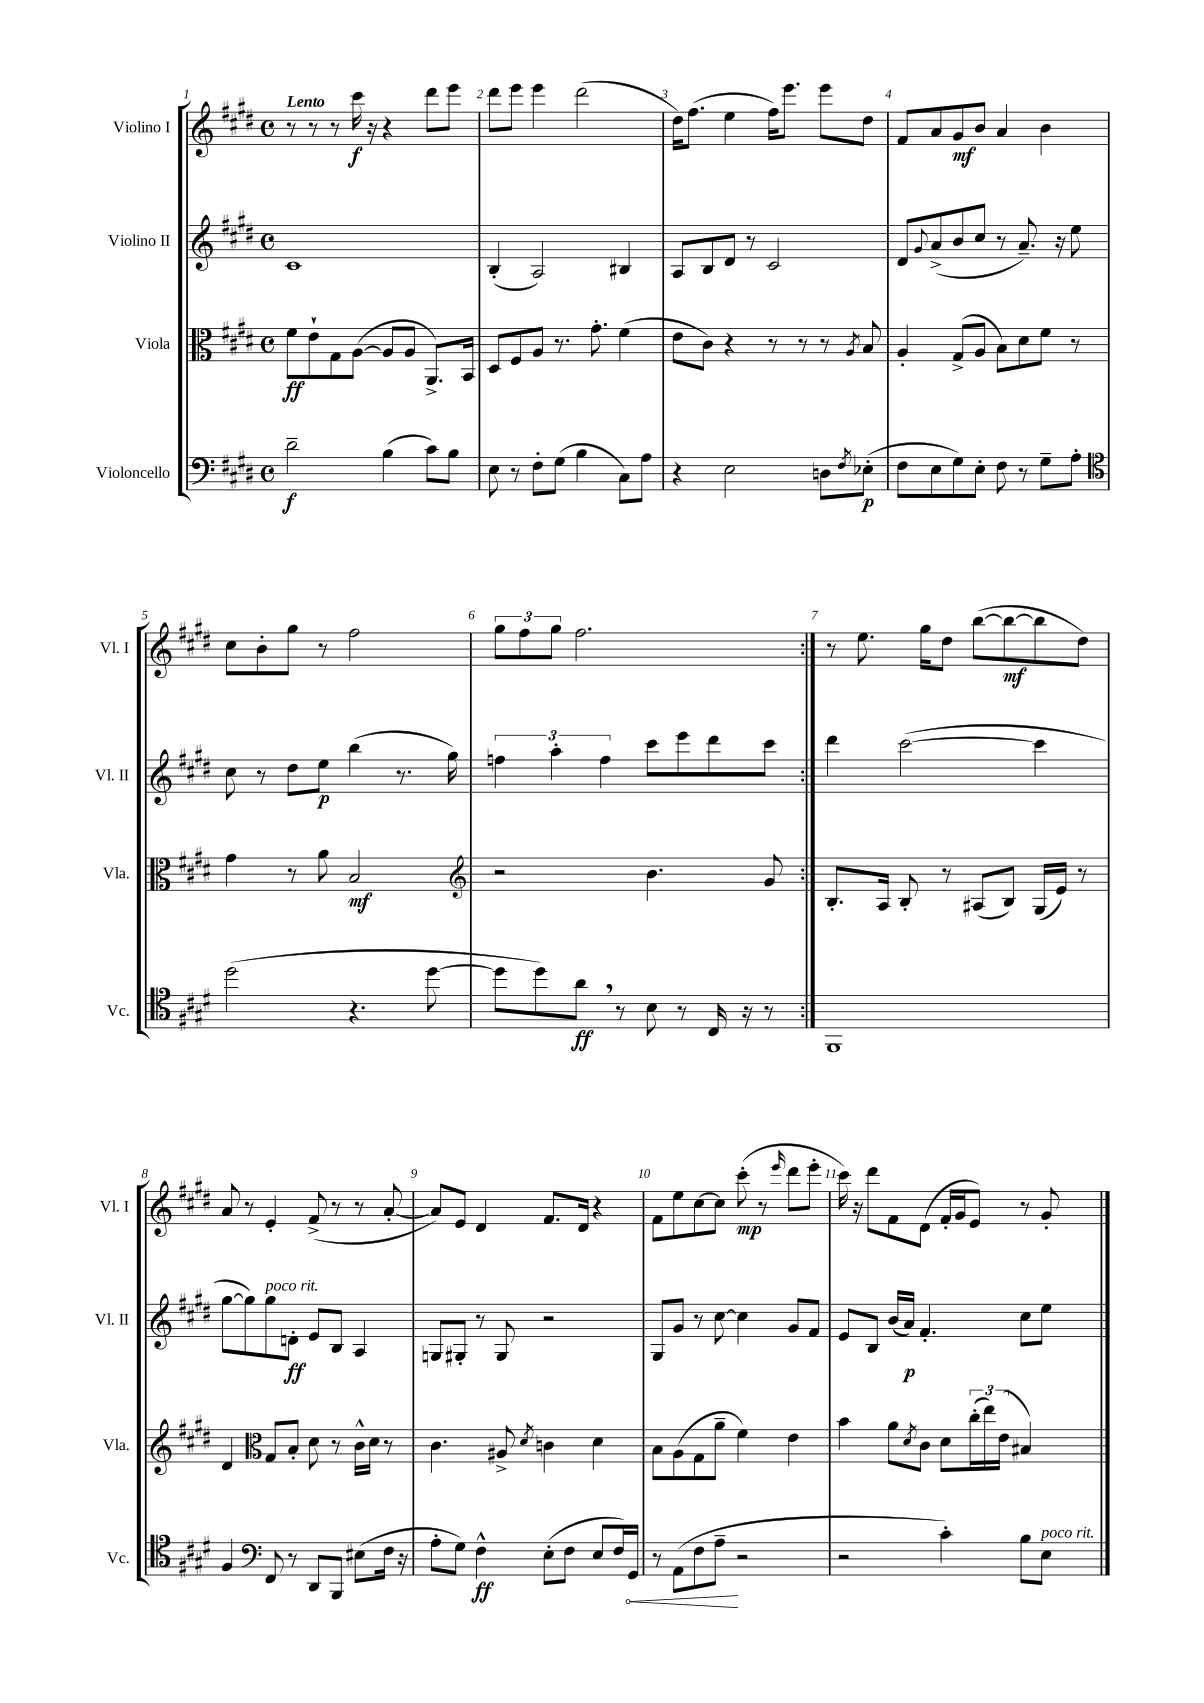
<<
\new StaffGroup <<
\new Staff = "s0" \with { instrumentName = "Violino I" shortInstrumentName = "Vl. I" } {
    \clef treble \key e \major \defaultTimeSignature \time 4/4 \tempo "Lento"
    \repeat volta 2 { r8 r8 r8 cis'''16\f r16 r4 dis'''8 e'''8 |
    dis'''8 e'''8 e'''4 dis'''2( |
    dis''16) fis''8.( e''4 fis''16) e'''8. e'''8 dis''8 |
    fis'8 a'8 gis'8\mf b'8 a'4 b'4 |
    cis''8 b'8-. gis''8 r8 fis''2 |
    \tuplet 3/2 { gis''8 fis''8 gis''8 } fis''2. | }
    r8 e''8. gis''16 dis''8 b''8~( b''8~\mf b''8 dis''8) |
    a'8 r8 e'4-. fis'8->( r8 r8 a'8~-. |
    a'8) e'8 dis'4 fis'8. dis'16 r4 |
    fis'8 e''8 cis''8~ cis''8 cis'''8-.\mp( r8 \grace { e'''16 } dis'''8 e'''8-. |
    cis'''16) r16 dis'''8 fis'8 dis'8( fis'16-. gis'16 e'8) r8 gis'8-. \bar "|." |
}
\new Staff = "s1" \with { instrumentName = "Violino II" shortInstrumentName = "Vl. II" } {
    \clef treble \key e \major \defaultTimeSignature \time 4/4
    \repeat volta 2 { cis'1 |
    b4-.( a2) bis4 |
    a8 b8 dis'8 r8 cis'2 |
    dis'8 \appoggiatura { gis'8 } a'8->( b'8 cis''8 r8 a'8.--) r16 e''8 |
    cis''8 r8 dis''8 e''8\p b''4( r8. gis''16) |
    \tuplet 3/2 { f''4 a''4-. f''4 } cis'''8 e'''8 dis'''8 cis'''8 | }
    dis'''4 cis'''2~( cis'''4 |
    gis''8~ gis''8) gis''8^\markup { \italic "poco rit." } d'8-.\ff e'8 b8 a4 |
    g8 gis8-. r8 gis8 r2 |
    gis8 gis'8 r8 cis''8~ cis''4 gis'8 fis'8 |
    e'8 b8 b'16( a'16\p) fis'4.-. cis''8 e''8 \bar "|." |
}
\new Staff = "s2" \with { instrumentName = "Viola" shortInstrumentName = "Vla." } {
    \clef alto \key e \major \defaultTimeSignature \time 4/4
    \repeat volta 2 { fis'8\ff e'8-! gis8 a8~( a8 a8 a,8.->) b,16 |
    dis8 fis8 a8 r8. gis'8.-. fis'4( |
    e'8 cis'8) r4 r8 r8 r8 \acciaccatura { a8 } b8 |
    a4-. gis8->( a8 b8) dis'8 fis'8 r8 |
    gis'4 r8 a'8 b2\mf |
    \clef treble r2 b'4. gis'8 | }
    b8.-. a16 b8-. r8 ais8( b8) gis16( e'16) r8 |
    dis'4 \clef alto gis8 b8-. dis'8 r8 cis'16-^ dis'16 r8 |
    cis'4. ais8-> \acciaccatura { dis'8 } c'4 dis'4 |
    b8 a8( gis8 a'8-- fis'4) e'4 |
    b'4 a'8 \acciaccatura { dis'8 } cis'8 dis'8 \tuplet 3/2 { cis''16-.( e''16) e'16( } bis4) \bar "|." |
}
\new Staff = "s3" \with { instrumentName = "Violoncello" shortInstrumentName = "Vc." } {
    \clef bass \key e \major \defaultTimeSignature \time 4/4
    \repeat volta 2 { dis'2--\f b4( cis'8) b8 |
    e8 r8 fis8-. gis8( b4 cis8) a8 |
    r4 e2 d8 \acciaccatura { fis8 } ees8-.\p( |
    fis8 e8 gis8) e8-. fis8 r8 gis8-- a8-. |
    \clef tenor dis''2( r4. dis''8~ |
    dis''8 dis''8) a'8\ff \breathe r8 b8 r8 cis16 r16 r8 | }
    fis,1 |
    fis4 \clef bass fis,8 r8 dis,8 b,,8 eis8( fis16 r16 |
    a8-. gis8) fis4-^\ff e8-.( fis8 e8 fis16) \once \override Hairpin.circled-tip = ##t gis,16\< |
    r8 a,8( fis8 a8--\! r2 |
    r2 cis'4-.) b8 e8^\markup { \italic "poco rit." } \bar "|." |
}
>>
>>
\layout { \context { \Score \override BarNumber.break-visibility = ##(#f #t #t) barNumberVisibility = #all-bar-numbers-visible } }
